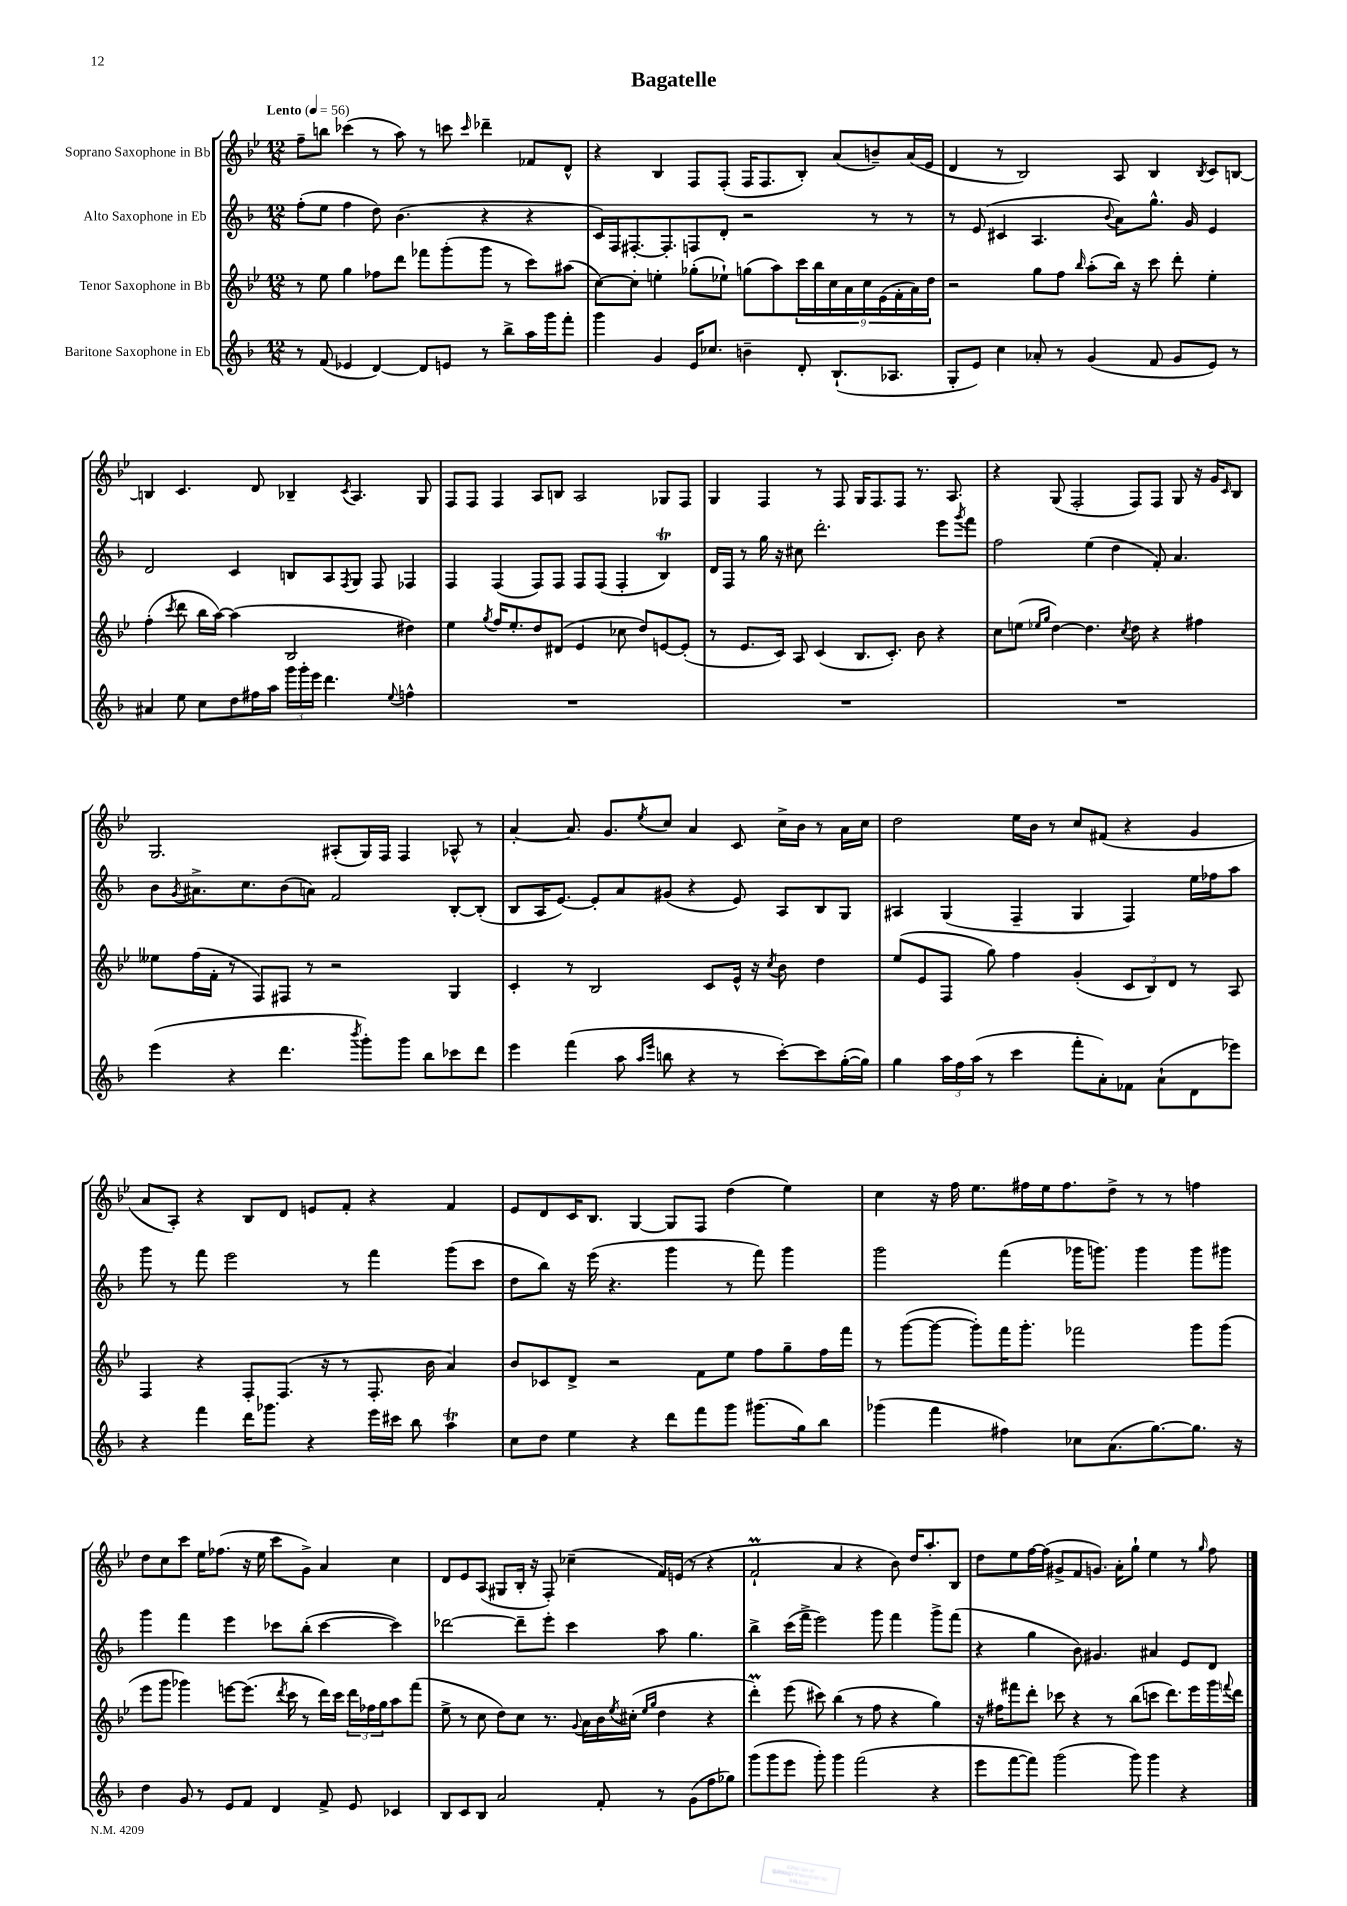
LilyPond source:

\header { title = "Bagatelle" }
<<
\new StaffGroup <<
\new Staff = "s0" \with { instrumentName = "Soprano Saxophone in Bb" } {
    \clef treble \key bes \major \numericTimeSignature \time 12/8 \tempo "Lento" 4 = 56
    f''8-- b''8 ces'''4( r8 a''8) r8 c'''8 \grace { c'''16 } des'''4-- fes'8 d'8-^ |
    r4 bes4 f8 f8-.( f16 f8. bes8-.) a'8( b'8--) a'16( ees'16 |
    d'4 r8 bes2) a8 bes4 \acciaccatura { bes8 } c'8 b8~ |
    b4 c'4. d'8 bes4-- \acciaccatura { c'8 } a4. g8 |
    f8 f8 f4 a8 b8 a2 ges8 f8 |
    g4 f4 r8 f8 g16 f8. f8 r8. a8. |
    r4 g8( f2-. f8) f8 g8 r16 g'16 \grace { c'16 } bes8 |
    g2. ais8-.( g16) f16 f4 aes8-^ r8 |
    a'4~-. a'8. g'8. \acciaccatura { ees''8 } c''8 a'4 c'8 c''16-> bes'16 r8 a'16 c''16 |
    d''2 ees''16 bes'16 r8 c''8 fis'8( r4 g'4 |
    a'8 a8-.) r4 bes8 d'8 e'8 f'8-. r4 f'4 |
    ees'8 d'8 c'16 bes8. g4~ g8 f8 d''4( ees''4) |
    c''4 r16 f''16 ees''8. fis''16 ees''16 fis''8. d''8-> r8 r8 f''4 |
    d''8 c''8 c'''8 ees''16 fes''8.( r16 ees''16 c'''8 g'8->) a'4 c''4 |
    d'8 ees'8 a8( gis8 bes16-. r16 f8-.) ces''4--( f'16) e'16( r8 r4 |
    f'2-!\prall a'4 r4 bes'8) d''16 a''8.-. bes8 |
    d''8 ees''8 f''16~ f''16( gis'8-> f'8 g'8.) a'16-. g''8-! ees''4 r8 \grace { g''16 } f''8 \bar "|." |
}
\new Staff = "s1" \with { instrumentName = "Alto Saxophone in Eb" } {
    \clef treble \key f \major \numericTimeSignature \time 12/8
    f''8-.( e''8 f''4 d''8) bes'4.( r4 r4 |
    c'16) f16 fis8.~-. fis8.-. f8 d'8-. r2 r8 r8 |
    r8 e'8( cis'4 a4. \appoggiatura { bes'8 } a'8) g''8.-^ g'16 e'4 |
    d'2 c'4 b8 a8 \acciaccatura { f8 } g8 f8 fes4 |
    f4 f4( f8) f8 f8 f8( f4-. bes4\trill) |
    d'16 f16 r8 g''16 r16 cis''8 d'''2.-. e'''8 \acciaccatura { g'''8 } f'''8 |
    f''2 e''4( d''4 f'8-.) a'4. |
    bes'8 \acciaccatura { g'8 } ais'8.-> c''8. bes'8( a'8) f'2 bes8~-. bes8-.( |
    bes8 a16 e'8.~) e'8-. a'8 gis'8( r4 e'8) a8 bes8 g8 |
    ais4 g4( f4-- g4 f4) e''16 fes''16 a''8 |
    g'''8 r8 f'''8 e'''2 r8 f'''4 g'''8( c'''8 |
    d''8 bes''8) r16 e'''16( r4. g'''4 r8 f'''8) g'''4 |
    g'''2 f'''4( ges'''16 g'''8.) g'''4 g'''8 gis'''8 |
    g'''4 f'''4 e'''4 ces'''8 bes''8-.( ces'''4~ ces'''4) |
    des'''2~ des'''8-- e'''8-. c'''4 a''8 g''4. |
    bes''4-> c'''16( f'''16-> e'''2) g'''8 f'''4 g'''8-> f'''8( |
    r4 g''4 bes'8) gis'4. ais'4 e'8 d'8 \bar "|." |
}
\new Staff = "s2" \with { instrumentName = "Tenor Saxophone in Bb" } {
    \clef treble \key bes \major \numericTimeSignature \time 12/8
    r8 ees''8 g''4 fes''8 d'''8 fes'''8 g'''8-.( g'''8 r8 c'''8) ais''8( |
    c''8~) c''8-. e''4-. ges''8-.( ees''8-!) g''8( a''8) \tuplet 9/8 { c'''16 bes''16 c''16 a'16 c''16 ees'16( f'16-. a'16) d''16 } |
    r2 g''8 f''8 \grace { bes''16 } a''8-.( bes''16) r16 c'''8 d'''8-. ees''4-. |
    f''4-.( \acciaccatura { c'''8 } d'''8 bes''16 a''16~) a''4( bes2 dis''4) |
    ees''4 \acciaccatura { g''8 } f''16 ees''8.-. d''8 dis'8( ees'4 ces''8 d''8) e'8~ e'8-.( |
    r8 ees'8. c'16) a8 c'4( bes8. c'8.-.) bes'8 r4 |
    c''8 e''8( \grace { ees''16 g''16 } d''4~) d''4. \acciaccatura { c''8 } d''8 r4 fis''4 |
    eeses''8 f''16( f'16-. r8 f8) fis8 r8 r2 g4 |
    c'4-. r8 bes2 c'8 ees'16-^ r16 \acciaccatura { c''8 } bes'8 d''4 |
    ees''8( ees'8 f8 g''8) f''4 g'4-.( \tuplet 3/2 { c'8 bes8) d'8 } r8 a8 |
    f4 r4 f8-. f8.( r16 r8 f8.-. bes'16 a'4) |
    bes'8 ces'8 d'8-> r2 f'8 ees''8 f''8 g''8-- f''16 f'''16 |
    r8 g'''8~( g'''8~ g'''8-.) f'''16 g'''8.-. fes'''2 g'''8 g'''8( |
    ees'''8 g'''8 ges'''4) e'''8~ e'''8.( \acciaccatura { d'''8 } c'''16 r8 d'''16) c'''16 \tuplet 3/2 { d'''16 fes''16 g''16 } a''8 f'''8( |
    ees''8-> r8 c''8 d''8) c''8 r8. \appoggiatura { g'8 } a'16 bes'16 \acciaccatura { ees''8 } cis''16-.( \grace { ees''16 g''16 } d''4 r4 |
    d'''4-.\prall) ees'''8( cis'''8) bes''4( r8 f''8 r4 g''4) |
    r16 fis''16 fis'''8 d'''8-. ces'''8 r4 r8 bes''8( c'''8 d'''8.) ees'''16 g'''16 \appoggiatura { f'''8 } d'''16 \bar "|." |
}
\new Staff = "s3" \with { instrumentName = "Baritone Saxophone in Eb" } {
    \clef treble \key f \major \numericTimeSignature \time 12/8
    r8 f'8( ees'4 d'4~) d'8 e'8 r8 bes''8-> a''16 g'''16 f'''8-. |
    g'''4 g'4 e'16 ces''8. b'4-- d'8-. bes8.-!( aes8. |
    g8-. e'8) c''4 aes'8-. r8 g'4( f'8 g'8 e'8) r8 |
    ais'4 e''8 c''8 d''8 fis''16 a''16 \tuplet 3/2 { g'''16 g'''16-. e'''16 } d'''4. \appoggiatura { e''8 } f''4-^ |
    R1. |
    R1. |
    R1. |
    e'''4( r4 d'''4. \acciaccatura { bes'''8 } g'''8-.) g'''8 bes''8 ces'''8 d'''8 |
    e'''4 f'''4( a''8 \grace { a''16 e'''16 } b''8 r4 r8 c'''8~-.) c'''8 g''16~-.( g''16) |
    g''4 \tuplet 3/2 { a''16 f''16 a''16( } r8 c'''4 f'''8-. a'8-.) fes'8 a'8-!( d'8 ees'''8) |
    r4 f'''4 d'''16 ges'''8. r4 e'''16 cis'''16 bes''8 a''4\trill |
    c''8 d''8 e''4 r4 d'''8 f'''8 g'''8 gis'''8.( g''16) bes''8 |
    ges'''4( f'''4 fis''4) ces''8 a'8.( g''8.~) g''8. r16 |
    d''4 g'8 r8 e'8 f'8 d'4 f'8-> e'8 ces'4 |
    bes8 c'8 bes8 a'2 f'8-. r8 g'8( f''8 ges''8) |
    g'''8( g'''8 e'''8 g'''8-.) g'''4 f'''2( r4 |
    e'''8 f'''8~ f'''8) g'''2( g'''8) g'''4 r4 \bar "|." |
}
>>
>>
\layout { \context { \Score \remove "Bar_number_engraver" } }
